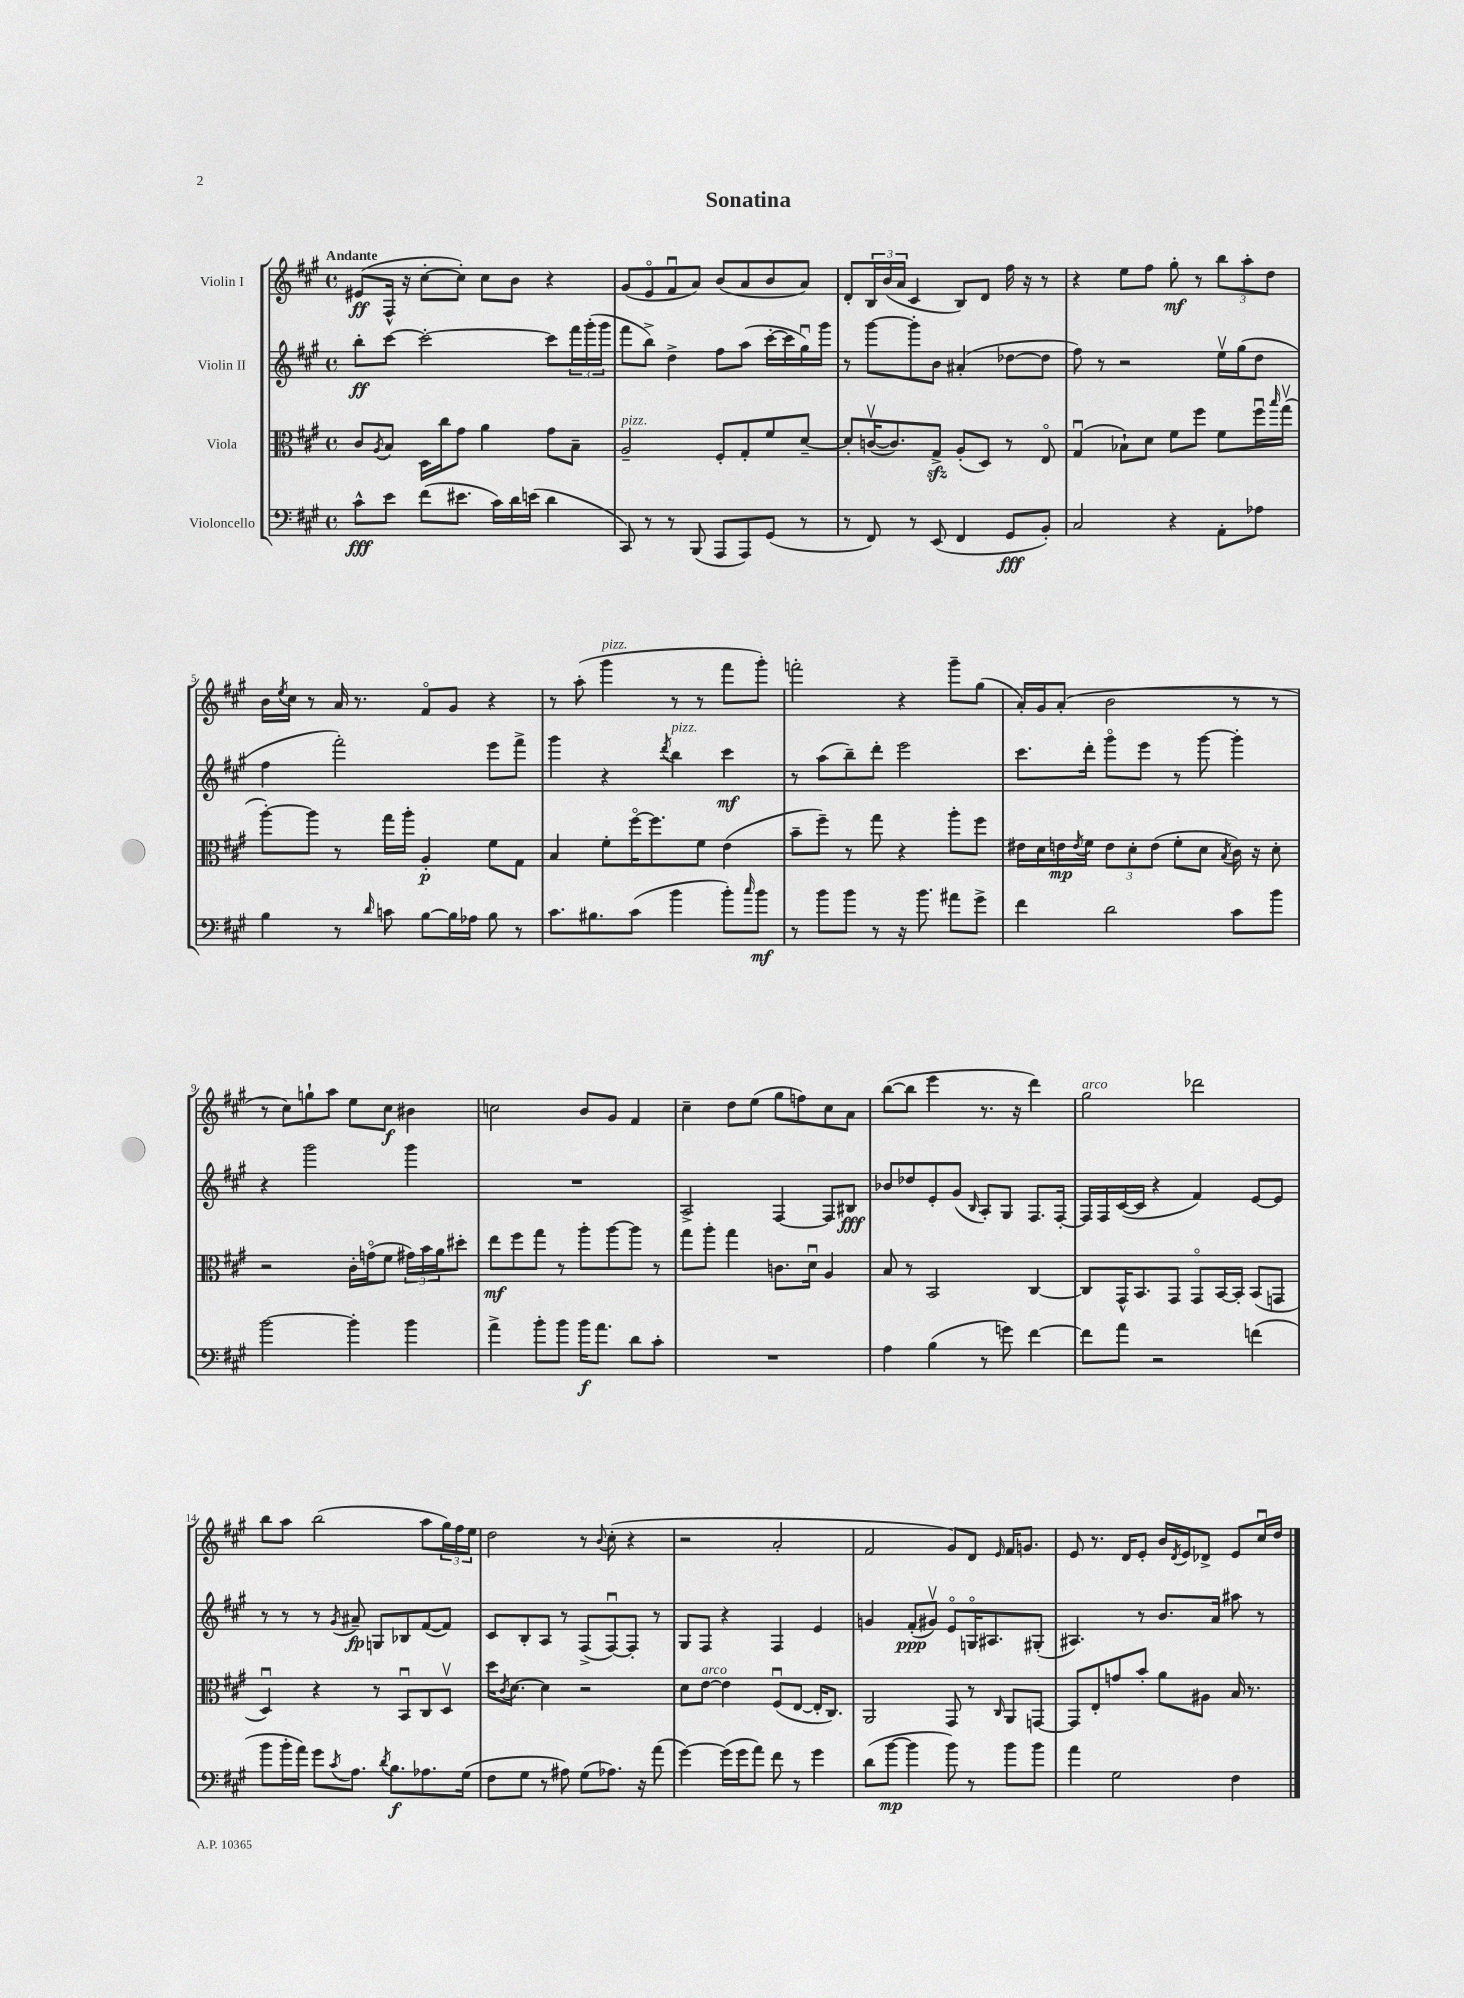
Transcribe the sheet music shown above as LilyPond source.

\header { title = "Sonatina" }
<<
\new StaffGroup <<
\new Staff = "s0" \with { instrumentName = "Violin I" } {
    \clef treble \key a \major \defaultTimeSignature \time 4/4 \tempo "Andante"
    eis'8\ff( fis16-^ r16 cis''8~-. cis''8-.) cis''8 b'8 r4 |
    gis'8( e'8\flageolet fis'8\downbow a'8) b'8( a'8 b'8 a'8) |
    d'8-. \tuplet 3/2 { b16 b'16( a'16 } cis'4 b8) d'8 fis''16 r16 r8 |
    r4 e''8 fis''8 gis''8-.\mf r8 \tuplet 3/2 { b''8 a''8-. d''8 } |
    b'16 \acciaccatura { e''8 } cis''16 r8 a'16 r8. fis'8\flageolet gis'8 r4 |
    r8 a''8-.( gis'''4^\markup { \italic "pizz." } r8 r8 fis'''8 gis'''8-.) |
    f'''2-. r4 gis'''8-- gis''8( |
    a'16-.) gis'16 a'8-.( b'2 r8 r8 |
    r8 cis''8) g''8-! a''8 e''8 cis''8\f bis'4 |
    c''2 b'8 gis'8 fis'4 |
    cis''4-- d''8 e''8( gis''8 f''8) cis''8 a'8 |
    b''8~( b''8 e'''4 r8. r16 d'''4) |
    gis''2^\markup { \italic "arco" } des'''2 |
    b''8 a''8 b''2( a''8 \tuplet 3/2 { gis''16) fis''16 e''16 } |
    d''2 r8 \appoggiatura { b'8 } cis''8-.( r4 |
    r2 a'2-. |
    fis'2 gis'8) d'8 \grace { e'16 } fis'16 g'8. |
    e'8 r8. d'16 e'8-. b'16 \acciaccatura { d'8 } e'16 des'8-> e'8 cis''16\downbow d''16 \bar "|." |
}
\new Staff = "s1" \with { instrumentName = "Violin II" } {
    \clef treble \key a \major \defaultTimeSignature \time 4/4
    b''8-.\ff cis'''8~ cis'''2~-. cis'''8 \tuplet 3/2 { fis'''16 gis'''16-.( gis'''16 } |
    fis'''8 b''8->) d''4-> fis''8 a''8( cis'''16~-. cis'''16 gis''16\downbow) gis'''16 |
    r8 gis'''8~ gis'''8-. b'8 ais'4-.( des''8~ des''8 |
    fis''8) r8 r2 e''16\upbow gis''16( d''8 |
    fis''4 fis'''2-.) e'''8 fis'''8-> |
    gis'''4 r4 \acciaccatura { d'''8 } b''4^\markup { \italic "pizz." } cis'''4\mf |
    r8 a''8( b''8--) d'''8-. e'''2 |
    cis'''8. d'''16-. gis'''8\flageolet e'''8 r8 gis'''8~ gis'''4-. |
    r4 gis'''2 gis'''4 |
    R1 |
    a2-> fis4~ fis8 bis8\fff |
    bes'8 des''8 e'8-. gis'8( \grace { b16 } a8-.) gis8 fis8. fis16~-. |
    fis16 fis16 cis'16~( cis'16 r4 fis'4) e'8~ e'8 |
    r8 r8 r8 \acciaccatura { gis'8 } ais'8--\fp g8 bes8 fis'8~( fis'8) |
    cis'8 b8-. a8 r8 fis8->( fis8~\downbow) fis8-. r8 |
    gis8 fis8 r4 fis4 e'4 |
    g'4 fis'8-.\ppp( gis'8\upbow) e'8\flageolet g16\flageolet ais8. gis8-.( |
    ais4.) r8 b'8. a'16 ais''8 r8 \bar "|." |
}
\new Staff = "s2" \with { instrumentName = "Viola" } {
    \clef alto \key a \major \defaultTimeSignature \time 4/4
    cis'8 \acciaccatura { a8 } b8 d16 cis''16 gis'8 a'4 gis'8 b8-- |
    a2--^\markup { \italic "pizz." } fis8-. gis8-. fis'8 d'8~-- |
    d'8-. c'16~\upbow( c'8.) gis8->\sfz a8-.( d8) r8 e8\flageolet |
    gis4\downbow( bes8-!) d'8 fis'8 fis''8 fis'8 fis''16\downbow \grace { b''16 } gis''16\upbow( |
    a''8~-.) a''8 r8 gis''16 a''16-. a4-.\p fis'8 gis8 |
    b4 fis'8-. fis''16~\flageolet fis''8. fis'8 e'4( |
    b'8-- fis''8--) r8 gis''8 r4 a''8-. fis''8 |
    eis'16 d'16 e'16\mp \acciaccatura { e'8 } fis'16 \tuplet 3/2 { e'8 d'8-. e'8( } fis'8-. d'8 \acciaccatura { b8 } cis'16) r16 d'8-. |
    r2 cis'16-. g'16\flageolet( fis'8 \tuplet 3/2 { gis'16) b'16 a'16 } dis''8-. |
    e''8\mf fis''8 gis''8 r8 a''8-. a''8~ a''8 r8 |
    gis''8 a''8-. gis''4 c'8. d'16\downbow a4 |
    b8 r8 b,2 cis4~ |
    cis8 gis,16-^ b,8. gis,8 gis,8\flageolet b,16~ b,16-. b,8( g,8 |
    d4\downbow) r4 r8 b,8\downbow cis8 d8\upbow |
    d''16 \acciaccatura { cis'8 } d'8.~ d'4 r2 |
    d'8 e'8~^\markup { \italic "arco" } e'4 fis8\downbow( e8~ e16-. cis8.) |
    a,2 gis,8 r8 \grace { cis16 } a,8 g,8~ |
    g,8 e8-. g'8 b'8-. a'8 ais8 b16 r8. \bar "|." |
}
\new Staff = "s3" \with { instrumentName = "Violoncello" } {
    \clef bass \key a \major \defaultTimeSignature \time 4/4
    cis'8-^\fff e'8 fis'8( eis'8. cis'16) d'16 e'16( d'4 |
    cis,8) r8 r8 b,,8( a,,8 a,,8) gis,8( r8 |
    r8 fis,8) r8 e,8( fis,4 gis,8\fff b,8-.) |
    cis2 r4 a,8-. aes8 |
    b4 r8 \grace { d'16 } c'8 b8~ b16 aes16 b8 r8 |
    cis'8. bis8. cis'8( b'4 b'8-.) \grace { cis''16 } b'8\mf |
    r8 b'8 b'8 r8 r16 b'8. ais'8 gis'8-> |
    fis'4 d'2 cis'8 b'8 |
    b'2~ b'4-. b'4 |
    a'4-> b'8-. b'8 b'16\f a'8. d'8 cis'8-. |
    R1 |
    a4 b4( r8 g'8) fis'4~ |
    fis'8 a'8 r2 f'4( |
    b'8 b'16-. a'16) gis'8 \acciaccatura { cis'8 } a8. \acciaccatura { d'8 } b8.\f aes8. gis16( |
    fis8 gis8 r8 ais8) gis8( aes8.) r16 a'8( |
    gis'4~) gis'16( gis'16 a'8) fis'8 r8 gis'4 |
    d'8( b'8~\mp b'4 b'8) r8 b'8 b'8 |
    a'4 gis2 fis4 \bar "|." |
}
>>
>>
